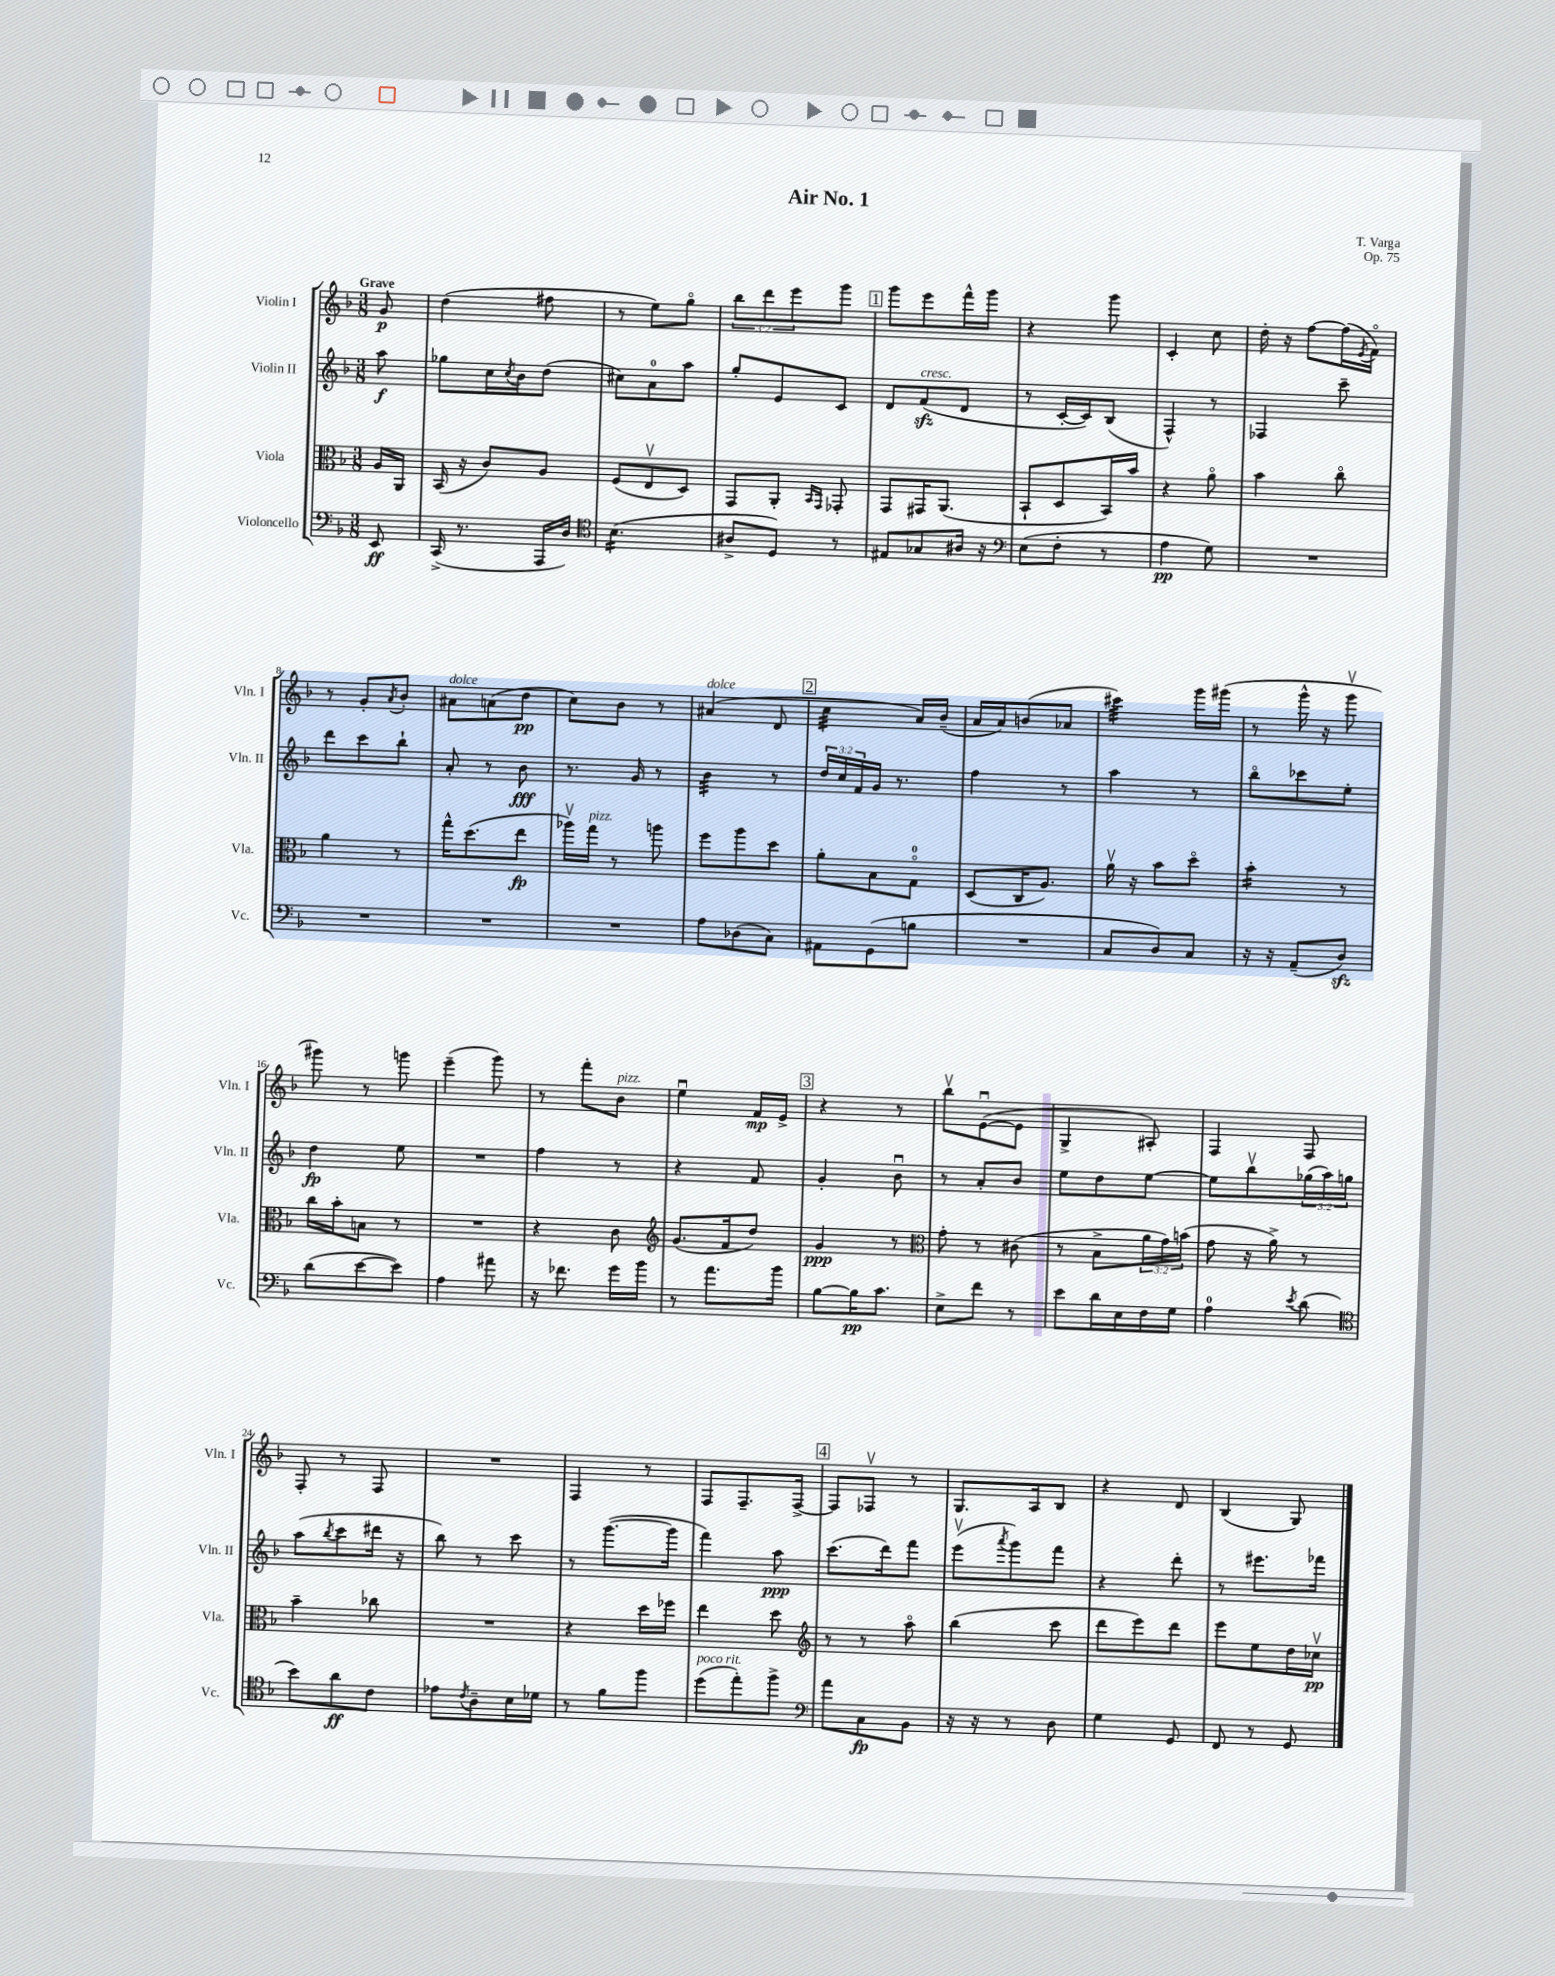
\header { title = "Air No. 1" composer = "T. Varga" opus = "Op. 75" }
<<
\new StaffGroup <<
\new Staff = "s0" \with { instrumentName = "Violin I" shortInstrumentName = "Vln. I" } {
    \clef treble \key f \major \numericTimeSignature \time 3/8 \override Staff.TupletNumber.text = #tuplet-number::calc-fraction-text \partial 8 \tempo "Grave"
    g'8\p |
    d''4( fis''8 |
    r8 e''8) g''8\flageolet |
    \tuplet 3/2 { bes''8 d'''8 e'''8 } g'''8 |
    \mark \markup { \box "1" } g'''8 e'''8 f'''16-^ g'''16 |
    r4 g'''8 |
    c'4-. c''8 |
    d''16-. r16 f''8~ f''16( \acciaccatura { e'8 } f'16\flageolet) |
    r8 g'8-. \acciaccatura { a'8 } bes'8-. |
    ais'8^\markup { \italic "dolce" } a'8( d''8\pp |
    c''8) bes'8 r8 |
    ais'4^\markup { \italic "dolce" }( d'8 |
    \mark \markup { \box "2" } c''4:32 a'16) bes'16--( |
    a'16 a'16) b'8( aes'8 |
    cis'''4:32) g'''16 gis'''16( |
    r8 g'''16-^ r16 g'''8\upbow |
    gis'''8) r8 g'''8 |
    e'''4--( g'''8) |
    r8 f'''8-. bes'8^\markup { \italic "pizz." } |
    e''4\downbow f'16\mp e'16-> |
    \mark \markup { \box "3" } r4 r8 |
    bes''8\upbow e'8~\downbow( e'8 |
    g4-> ais8-.) |
    f4 f8 |
    f8-. r8 f8 |
    R4. |
    f4 r8 |
    f8 f8.-- f16~-> |
    \mark \markup { \box "4" } f8 fes8\upbow r8 |
    g8. a16 bes8 |
    r4 d'8 |
    bes4( g8) \bar "|." |
}
\new Staff = "s1" \with { instrumentName = "Violin II" shortInstrumentName = "Vln. II" } {
    \clef treble \key f \major \numericTimeSignature \time 3/8 \override Staff.TupletNumber.text = #tuplet-number::calc-fraction-text \partial 8
    a''8\f |
    ges''8 c''16 \acciaccatura { c''8 } bes'16 d''8( |
    cis''8) a'8-0 a''8 |
    g''8-. e'8 c'8 |
    \mark \markup { \box "1" } d'8 f'8\sfz^\markup { \italic "cresc." }( d'8 |
    r8 c'16~-. c'16) bes8( |
    f4-^) r8 |
    fes4 c'''8-- |
    d'''8 c'''8 bes''8-! |
    a'8-. r8 bes'8\fff |
    r8. g'16 r8 |
    bes'4:32 r8 |
    \mark \markup { \box "2" } \tuplet 3/2 { d''16 c''16 f'16 } g'16 r8. |
    f''4 r8 |
    a''4 r8 |
    bes''8\flageolet ces'''8 e''8-. |
    d''4\fp e''8 |
    R4. |
    f''4 r8 |
    r4 f'8 |
    \mark \markup { \box "3" } g'4-. bes'8\downbow |
    r8 a'8-. bes'8 |
    e''8 d''8 e''8~ |
    e''8 bes''8\upbow \tuplet 3/2 { ges''16( a''16) g''16 } |
    a''8( \acciaccatura { bes''8 } c'''8 dis'''16 r16 |
    bes''8) r8 c'''8 |
    r8 g'''8.~( g'''16 |
    f'''4) a''8\ppp |
    \mark \markup { \box "4" } c'''8.( d'''16) f'''8 |
    e'''8\upbow( \acciaccatura { a'''8 } g'''8) f'''8 |
    r4 d'''8-. |
    r8 eis'''8. fes'''16 \bar "|." |
}
\new Staff = "s2" \with { instrumentName = "Viola" shortInstrumentName = "Vla." } {
    \clef alto \key f \major \numericTimeSignature \time 3/8 \override Staff.TupletNumber.text = #tuplet-number::calc-fraction-text \partial 8
    a16 a,16 |
    bes,16( r16 c'8) a8 |
    f8( e8\upbow d8) |
    g,8 a,8-. \grace { bes,16 g,16 } ges,8-. |
    \mark \markup { \box "1" } g,8 gis,16 a,8.( |
    bes,8-! d8 bes,16) bes'16 |
    r4 a'8\flageolet |
    bes'4 c''8\flageolet |
    a'4 r8 |
    g''16-^ d''8.( e''8\fp |
    aes''16\upbow) g''16^\markup { \italic "pizz." } r8 a''8 |
    f''8 a''8 d''8 |
    \mark \markup { \box "2" } a'8-. bes8 g8-0\flageolet |
    d8( c16 a8.) |
    a'16\upbow r16 bes'8 d''8\flageolet |
    bes'4:16-. r8 |
    c''16 bes'16-. b8 r8 |
    R4. |
    r4 c'8 |
    \clef treble g'8.( f'16 d''8) |
    \mark \markup { \box "3" } g'4\ppp r8 |
    \clef alto g'8-. r8 cis'8( |
    r8 bes8-> \tuplet 3/2 { a'16 g'16) b'16( } |
    g'8 r16 a'16->) r8 |
    bes'4-- ces''8 |
    R4. |
    r4 d''16 fes''16 |
    e''4 d''8 |
    \mark \markup { \box "4" } \clef treble r8 r8 a''8\flageolet |
    bes''4( c'''8 |
    d'''8 e'''8) d'''8 |
    e'''8 e''8 d''16 ces''16\upbow\pp \bar "|." |
}
\new Staff = "s3" \with { instrumentName = "Violoncello" shortInstrumentName = "Vc." } {
    \clef bass \key f \major \numericTimeSignature \time 3/8 \partial 8
    e,8\ff |
    c,16->( r8. a,,16 d16) |
    \clef tenor bes4.:16( |
    ais8-> d8) r8 |
    \mark \markup { \box "1" } eis8 ges8 ais16 r16 |
    \clef bass e8( f8-. r8 |
    a4\pp g8) |
    R4. |
    R4. |
    R4. |
    R4. |
    a8 des8( c8) |
    \mark \markup { \box "2" } ais,8 g,8( b8 |
    R4. |
    c8 d8) c8 |
    r16 r16 a,8--( d8\sfz) |
    d'8( e'8~ e'8) |
    a4 ais'8 |
    r16 fes'8. g'16 bes'16 |
    r8 a'8. bes'16 |
    \mark \markup { \box "3" } bes8~ bes16\pp c'8. |
    e8-> f'8 r8 |
    e'8 d'16 e16 f16 g16 |
    a4-0 \acciaccatura { e'8 } d'8( |
    \clef tenor bes'8) a'8\ff c'8 |
    ees'8 \acciaccatura { c'8 } a8-- bes16 des'16 |
    r8 f'8 f''8 |
    d''8^\markup { \italic "poco rit." }( e''8-.) f''8-> |
    \mark \markup { \box "4" } \clef bass a'8 c8\fp bes,8 |
    r16 r16 r8 d8 |
    g4 g,8 |
    f,8 r8 g,8 \bar "|." |
}
>>
>>
